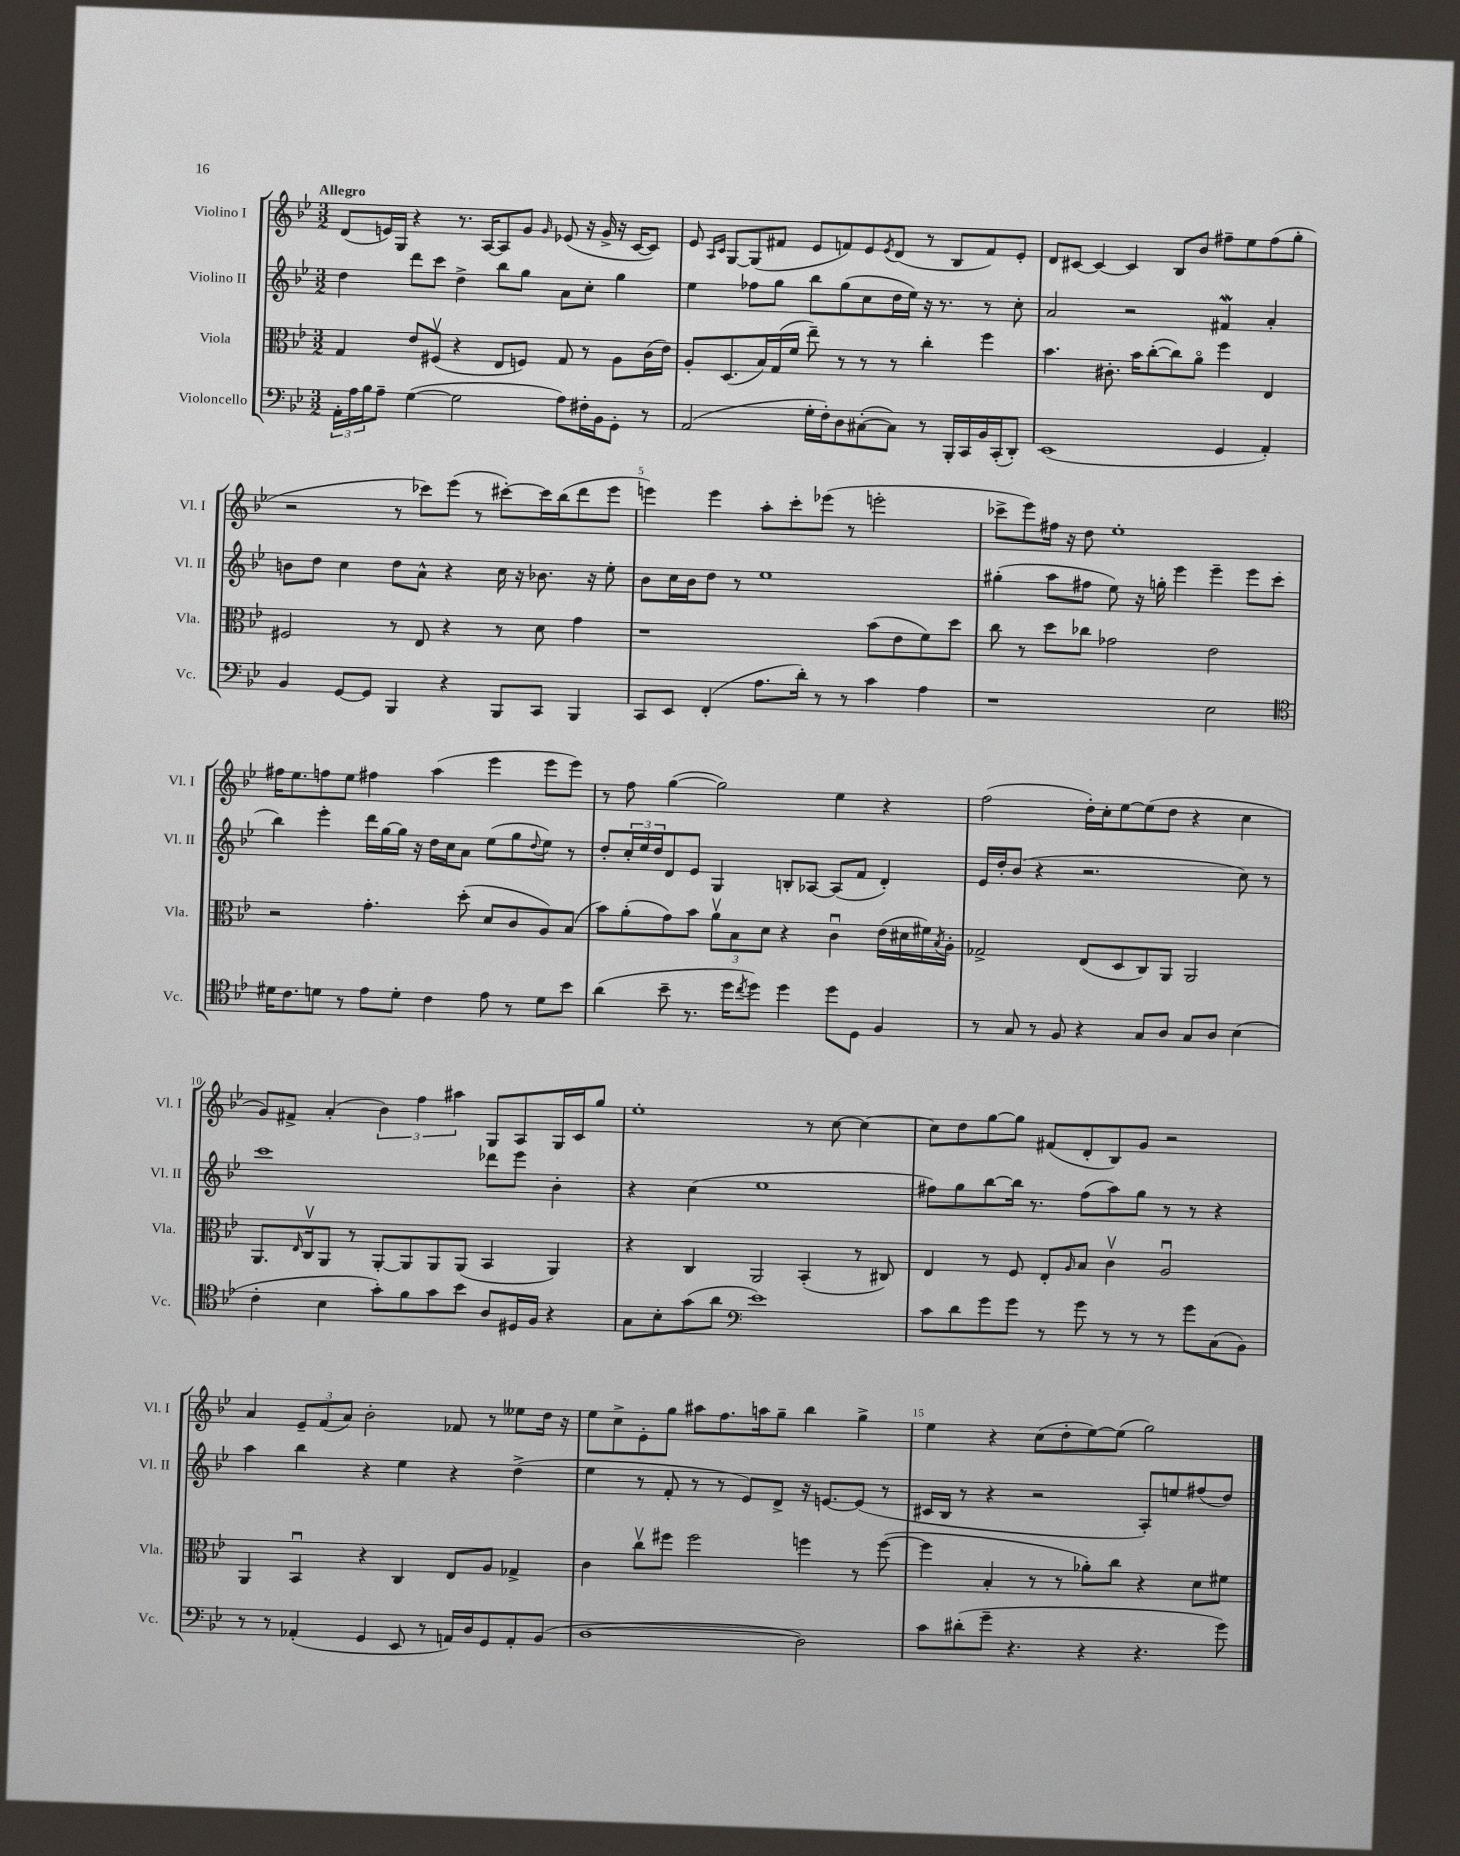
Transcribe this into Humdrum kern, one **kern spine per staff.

**kern	**kern	**kern	**kern
*staff4	*staff3	*staff2	*staff1
*clefF4	*clefC3	*clefG2	*clefG2
*k[b-e-]	*k[b-e-]	*k[b-e-]	*k[b-e-]
*M3/2	*M3/2	*M3/2	*M3/2
24AA'\LL	4G/	4dd\	(8d/L
24A\	.	.	.
24B-\J	.	.	.
8A~\J	.	.	16e/L)
.	.	.	16G/JJ
([4G\	8e-/L	8ddd\L	4r
.	(8F#v/J	8ccc\J	.
2G\]	4r	4dd^\	8.r
.	.	.	[16A/LK
.	8E-/L	8bb-\L	8A/]
.	8F/J)	8gg\J	8g/J
.	.	.	16qqg/
8A\L)	8G/	8a\L	(8e-/
16F#'\L	8r	8cc'\J	16r
16BB-\J	.	.	16g^/
8GG'\J	8A\L	4gg\	16r
.	.	.	[16c/LK
8r	(16c\L	.	8c/]J)
.	16e-\JJ)	.	.
=	=	=	=
(2AA/	8A'/L	4ee-\	8e-/
.	.	.	16qqA/LL
.	.	.	16qqc/JJ
.	(8.D/	.	[8G/L
.	.	8ff-\L	(8G/]
.	16B-/L)	.	.
.	(16G/	8gg\J	8f#/J
.	16f/JJ	.	.
16G'\LL	8ee-~\)	8bb-\L	8e-/L
16F'\J)	.	.	.
8D\	8r	(8gg\	8f/)
([8C#'\	8r	8cc\	8e-/
.	.	.	8qe-/
8C#\]J)	8r	16dd\L	(8d/J
.	.	16ee-\JJ)	.
8r	4cc'\	16r	8r
.	.	8.r	.
16BBB-'/LL	.	.	8B-/L
16CC/	.	.	.
16BB-/	4ff\	8r	8f/)
(16CC'/J	.	.	.
8DD'/J)	.	8cc'\	8e-'/J
=	=	=	=
(1EE-	4.b-\	2a/	8d/L
.	.	.	[8c#/J
.	.	.	4c#/_
.	8.c#'\	.	.
.	.	2r	4c#/]
.	16b-\LK	.	.
.	([8cc'\	.	.
.	8cc\])	.	8B-/L
.	8ao\J	.	8b-/J
4GG/	4ff\	4f#/	8ff#~\L
.	.	.	8ee-\
4AA'/)	4E-/	4a'/	(8ff#\
.	.	.	8gg'\J
=	=	=	=
4BB-/	2F#/	8b\L	2r
.	.	8dd\J	.
[8GG/L	.	4cc\	.
8GG/]J	.	.	.
4BBB-/	8r	8dd\L	8r
.	8E-/	8a^^\J	8ccc-\L)
4r	4r	4r	(8eee-\J
.	.	.	8r
8BBB-/L	8r	16cc\	[8ccc#'\L)
.	.	16r	.
8CC/J	8d\	8.b-\	16ccc#\]L
.	.	.	(16bb-\J
4BBB-/	4g\	.	8ddd\
.	.	16r	.
.	.	8ee-'\	8eee-\J
=	=	=	=
8CC/L	1r	8b-\L	4eee\)
8EE-/J	.	16cc\L	.
.	.	16b-\J	.
(4FF'/	.	8dd\J	4eee\
.	.	8r	.
8.A\L	.	1ee-	8aa'\L
.	.	.	8ccc'\
16d'\Jk)	.	.	.
8r	.	.	(8eee-\J
8r	.	.	8r
4c\	(8b-\L	.	2eee'\
.	8e-\	.	.
4A\	8f\)	.	.
.	8dd\J	.	.
=	=	=	=
1r	8cc\	(4gg#'\	8ccc-^\L
.	8r	.	8eee-\)
.	8dd\L	8aa\L	16ff#\Jk
.	.	.	16r
.	8cc-\J	8ff#\J	8dd\
.	2g-\	8ee-\)	1ee-'
.	.	16r	.
.	.	16gg'\	.
.	.	4eee-\	.
2E-\	2e-\	4eee-~\	.
.	.	8eee-\L	.
.	.	(8ccc\J	.
=	=	=	=
*clefC4	*	*	*
16d#\LK	2r	4bb-\)	16ff#\LK
8.c\	.	.	8.ee-\
8d\J	.	4eee-'\	8ff\
8r	.	.	8ee-\J
8e-\L	4.g'\	16ddd\LL	4ff#\
.	.	[16gg\	.
8d'\J	.	16gg\]JJ	.
.	.	16r	.
4c\	.	16dd\LL	(4aa\
.	.	16cc\J	.
.	(8dd'\	8a\J	.
8e-\	8d/L	(8ee-\L	4eee-\
8r	8c/	8gg\	.
.	.	8qqdd/	.
8d\L	8A/)	8ee-\J)	8eee-\L
8b-\J	(8B-/J	8r	8eee-\J)
=	=	=	=
(4a\	8b-\L)	8dd'/L	8r
.	(8a'\	24cc'/L	8ff\
.	.	24ee-/	.
.	.	24dd/J	.
8b-~\	8g\)	8d/	([4gg\
8.r	8b-\J	8e-/J	.
.	12av\L	4G/	2gg\])
16dd\LK	.	.	.
.	12B-\	.	.
8qcc/	.	.	.
8dd\J)	.	.	.
.	12d\J	.	.
4dd\	4r	8B'/L	.
.	.	[8A-/J	.
8dd\L	4cu\	(8A-/]L	4ee-\
8D\J	.	8f/J	.
4F/	(16e-\LL	4d'/)	4r
.	16d#\	.	.
.	16f#\)	.	.
.	8qB-/	.	.
.	16A'\JJ	.	.
=	=	=	=
8r	2G-^/	16e-/LL	(2ff\
.	.	16dd'/J	.
8G/	.	(8b-/J	.
8r	.	4r	.
8F/	.	.	.
4r	(8E-/L	2.r	16dd'\LL)
.	.	.	16cc'\J
.	8D/	.	[8ee-\
8G/L	8C/)	.	(8ee-\]
8A/J	8AA/J	.	8dd\J
8G/L	2AA/	.	4r
8A/J	.	.	.
(4B-\	.	8cc\)	4cc\
.	.	8r	.
=	=	=	=
4c'\	8.AA/L	1ccc	8g/L)
.	.	.	8f#^/J
.	16qqE-/	.	.
.	16Cv/k	.	.
4B-\	8AA/J	.	(4a'/
.	8r	.	.
8g'\L)	[8AA'/L	.	6b-\)
8f\	8AA/]	.	.
.	.	.	6ff\
8g\	8AA/	.	.
.	.	.	6aa#\
8b-\J	(8AA/J	.	.
8A/L	4BB-/	8ddd-\L	8G/L
16D#/L	.	8eee-\J	8A/
16F/JJ	.	.	.
4r	4AA/)	4b-'\	16G/L
.	.	.	16c/J
.	.	.	8gg/J
=	=	=	=
8G\L	4r	4r	1ee-'
8B-'\	.	.	.
(8g\	4C/	(4cc\	.
8a\J	.	.	.
*clefF4	*	*	*
1e-)	2AA/	1ee-	.
.	(4BB-'/	.	8r
.	.	.	[8cc\
.	8r	.	4cc\_
.	8C#/)	.	.
=	=	=	=
8c\L	4E-/	8ff#\L)	8cc\]L
8d\	.	8gg\	8dd\
8g\	8r	[8bb-\	[8gg\
8g\J	8F/	16bb-\]Jk	8gg\]J
.	.	8.r	.
8r	8E-'/L	.	(8f#/L
.	16qqA/	.	.
8g\	8B-/J	(8ff#\L	8d'/
8r	4cv\	8aa\)	8B-/)
8r	.	8gg\J	8g/J
8r	2Au/	8r	2r
8g\L	.	8r	.
(8C\	.	4r	.
8BB-\J)	.	.	.
=	=	=	=
8r	4AA/	4aa\	4a/
8r	.	.	.
(4AA-'/	4BB-u/	4bb-\	12e-~/L
.	.	.	(12f/
.	.	.	12a/J)
4GG/	4r	4r	2b-'\
8EE-/	4C/	4ee-\	.
8r	.	.	.
16AA/LL)	8E-/L	4r	8f-/
16D/J	.	.	.
8GG/	8A/J	.	8r
8AA'/	4G-^/	(4dd^\	8ee--\L
(8BB-/J	.	.	16dd\Jk
.	.	.	16r
=	=	=	=
[1D	4c\	4ee-\	8ee-\L
.	.	.	8cc^\
.	8ccv\L	8r	8e-'\
.	8ff#\J	8f'/	8gg\J
.	2ff#\	8r	8aa#\L
.	.	8r	8.ff\
.	.	8e-/L)	.
.	.	.	16aa\k
.	.	8d^/J	8gg~\J
2D\])	4ff\	16r	4bb-\
.	.	[8.e/L	.
.	8r	(8e/]J	4gg^\
.	([8ff\	8r	.
=	=	=	=
8c\L	4ff\]	16c#/LL	4ee-\
.	.	16B-/JJ	.
(8d#'\	.	8r	.
8g~\J	4B-'/	4r	4r
4.r	.	.	.
.	8r	2r	(8cc\L
.	8r	.	8dd'\
4r	8a-'\L)	.	[8ee-\)
.	8cc\J	.	(8ee-\]J
4.r	4r	8A'/L)	2gg\)
.	.	8ee/	.
.	8d\L	(8ff#/	.
8g\)	8f#\J	8dd/J)	.
==	==	==	==
*-	*-	*-	*-
